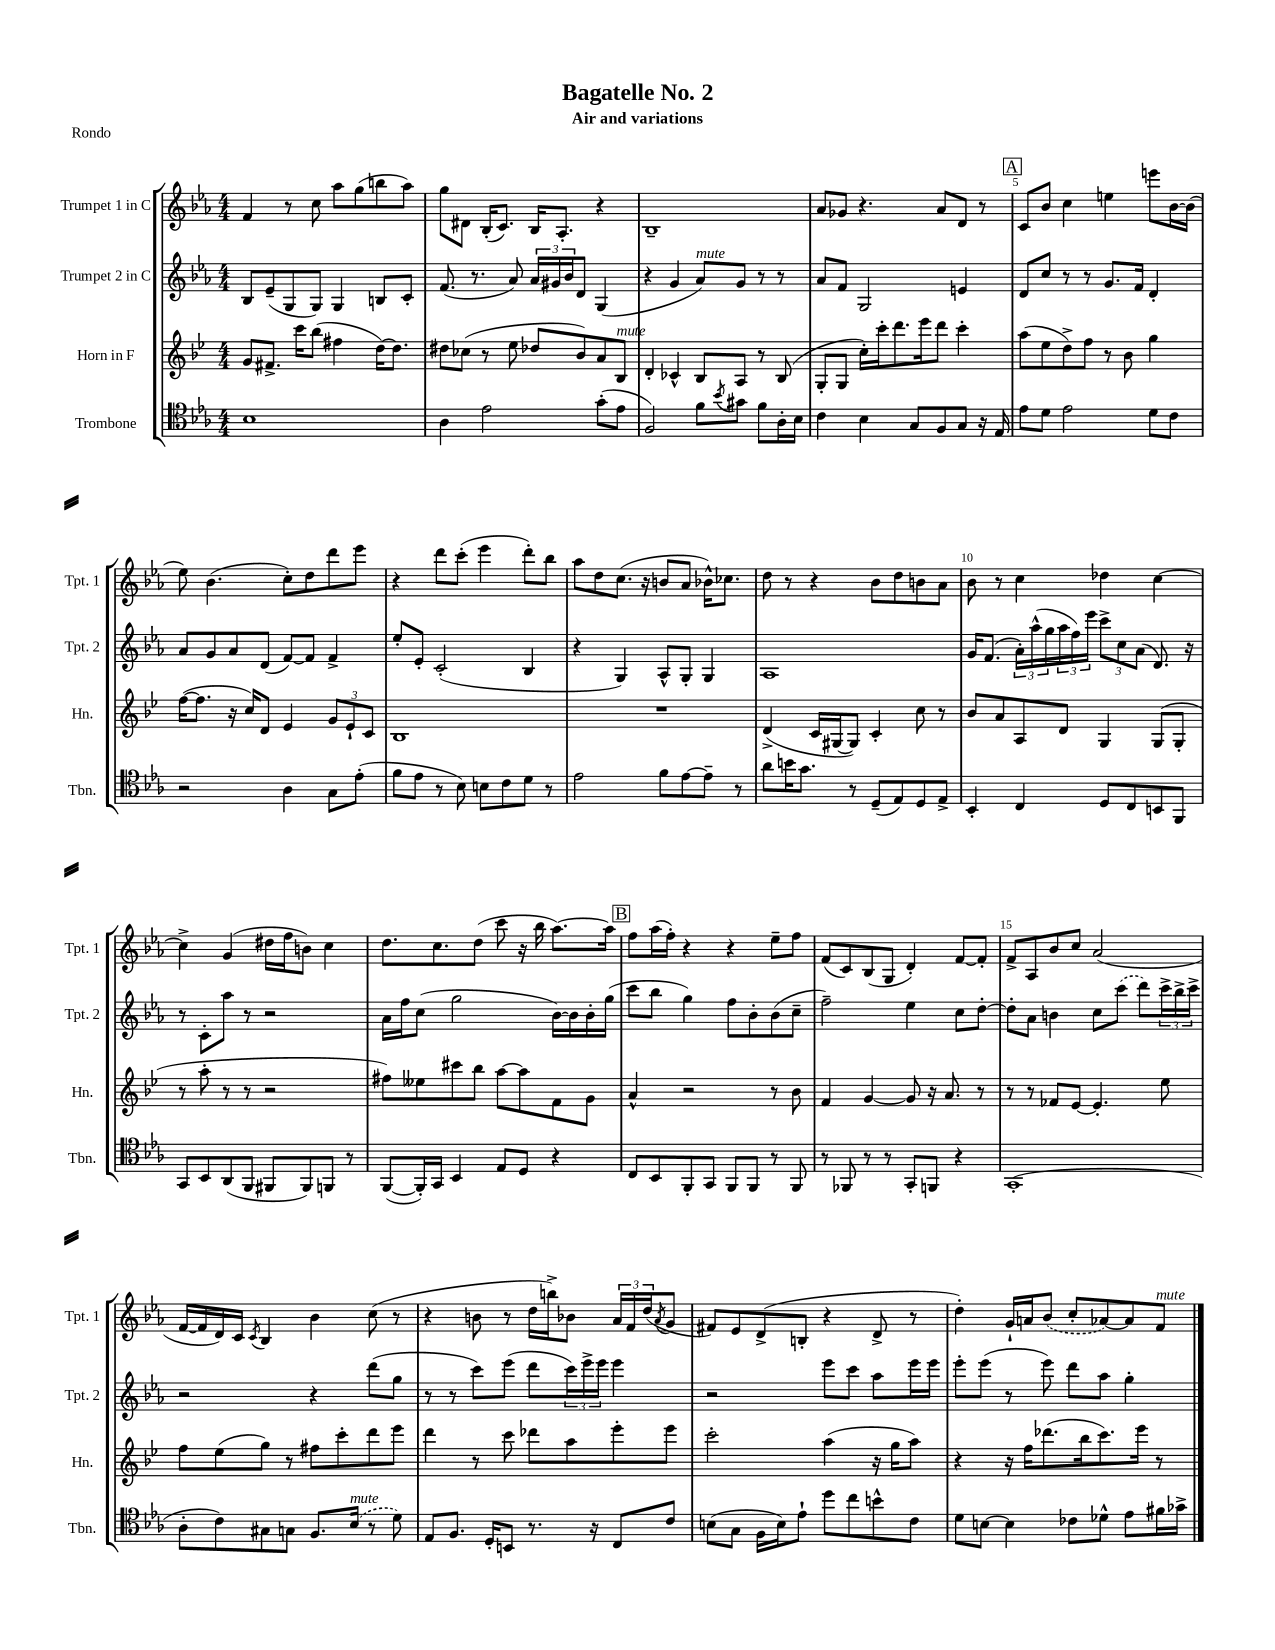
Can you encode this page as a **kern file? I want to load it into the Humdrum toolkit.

**kern	**kern	**kern	**kern
*staff4	*staff3	*staff2	*staff1
*clefC4	*clefG2	*clefG2	*clefG2
*k[b-e-a-]	*k[b-e-]	*k[b-e-a-]	*k[b-e-a-]
*M4/4	*M4/4	*M4/4	*M4/4
1B-	8g	8B-	4f
.	8.f#^	(8e-~	.
.	.	8G	8r
.	16ccc	.	.
.	(8bb-	8G)	8cc
.	4ff#	4G	8aa-
.	.	.	(8gg
.	[16dd)	8B	8bb
.	8.dd]	.	.
.	.	8c'	8aa-)
=	=	=	=
4A-	8dd#	(8.f	8gg
.	(8cc-	.	8d#
.	.	8.r	.
2e-	8r	.	(16B-'
.	.	.	8.c)
.	8ee-	8a-)	.
.	8dd-	24a-	16B-
.	.	24g#	.
.	.	.	8.A-'
.	.	24b-	.
.	8b-)	8d	.
(8g'	8a	(4G	4r
8e-	8B-	.	.
=	=	=	=
2F)	4d'	4r	1B-~
.	4c-^^	4g	.
8f	8B-	8a-)	.
8qb-	.	.	.
8g#	8A	8g	.
8f	8r	8r	.
16A-'	(8B-	8r	.
16B-	.	.	.
=	=	=	=
4c	8G'	8a-	8a-
.	8G	8f	8g-
4B-	16cc')	2G	4.r
.	16ccc'	.	.
.	8.ddd	.	.
8G	.	.	.
.	16eee-	.	.
8F	8ddd	.	8a-
8G	4ccc'	4e	8d
16r	.	.	8r
16E-	.	.	.
=	=	=	=
8e-	(8aa	8d	8c
8d	8ee-	8cc	8b-
2e-	8dd^)	8r	4cc
.	8ff	8r	.
.	8r	8.g	4ee
.	8b-	.	.
.	.	16f	.
8d	4gg	4d'	8eee
8c	.	.	[16b-
.	.	.	(16b-]
=	=	=	=
2r	([16ff	8a-	8ee-)
.	8.ff]	.	.
.	.	8g	(4.b-
.	16r	8a-	.
.	16cc)	.	.
.	8d	(8d	.
4A-	4e-	[8f)	8cc')
.	.	8f]	8dd
8G	12g	4f^	8ddd
.	12e-`	.	.
(8e-'	.	.	8eee-
.	12c	.	.
=	=	=	=
8f	1B-	8ee-'	4r
8e-	.	8e-'	.
8r	.	(2c'	8ddd
8B-)	.	.	(8ccc'
8B	.	.	4eee-
8c	.	.	.
8d	.	4B-	8ddd')
8r	.	.	8bb-
=	=	=	=
2e-	1r	4r	8aa-
.	.	.	8dd
.	.	4G)	(8.cc
.	.	.	16r
8f	.	8A-^^	8b
[8e-	.	8G'	8a-
8e-~]	.	4G	16b-^^)
.	.	.	8.cc-
8r	.	.	.
=	=	=	=
8a-	(4d^	1A-	8dd
16b	.	.	8r
8.g	.	.	.
.	16c	.	4r
.	[16G#	.	.
8r	8G#])	.	.
(8D~	4c'	.	8b-
8E-)	.	.	8dd
8D	8cc	.	8b
8E-^	8r	.	8a-
=	=	=	=
4BB-'	8b-	16g	8b-
.	.	(8.f	.
.	8a	.	8r
4C	8A	24a-')	4cc
.	.	(24aa-^^	.
.	.	24gg	.
.	8d	24aa-	.
.	.	24ff)	.
.	.	24eee-	.
8D	4G	12ccc^	4dd-
.	.	12cc	.
8C	.	.	.
.	.	(12a-	.
8BB	(8G	8.d)	[4cc
8FF	8G'	.	.
.	.	16r	.
=	=	=	=
8GG	8r	8r	4cc^]
8BB-	8aa'	8c'	.
(8AA-	8r	8aa-	(4g
8FF	8r	8r	.
8FF#	2r	2r	16dd#
.	.	.	16ff
8FF#)	.	.	8b)
8FF	.	.	4cc
8r	.	.	.
=	=	=	=
([8FF	8ff#)	16a-	8.dd
.	.	16ff	.
16FF'])	8ee--	(8cc	.
16GG	.	.	8.cc
4BB-	8ccc#	2gg	.
.	8bb-	.	(8dd
8E-	[8aa	.	8ccc
8D	8aa]	.	16r
.	.	.	16bb-
4r	8f	[16b-)	[8.aa-)
.	.	16b-]	.
.	8g	16b-'	.
.	.	(16gg	16aa-]
=	=	=	=
8C	4a^^	8ccc	8ff
8BB-	.	8bb-	(16aa-
.	.	.	16ff')
8FF'	2r	4gg)	4r
8GG	.	.	.
8FF	.	8ff	4r
8FF	.	8b-'	.
8r	8r	(8b-	8ee-~
8FF	8b-	8cc~	8ff
=	=	=	=
8r	4f	2ff~)	(8f
8FF-	.	.	8c)
8r	[4g	.	(8B-
8r	.	.	8G
8GG'	8g]	4ee-	4d')
8FF	16r	.	.
.	8.a	.	.
4r	.	8cc	[8f
.	8r	[8dd'	8f']
=	=	=	=
(1GG'	8r	8dd']	8f^
.	8r	8a-	8A-
.	8f-	4b	8b-
.	[8e-	.	8cc
.	4.e-']	8cc	(2a-
.	.	(8ccc	.
.	.	8ddd)	.
.	8ee-	24ccc^	.
.	.	24bb-^	.
.	.	24ccc^	.
=	=	=	=
8A-'	8ff	2r	[16f
.	.	.	16f]
8c)	(8ee-	.	16d)
.	.	.	16c
.	.	.	8qc
8G#	8gg)	.	4B-
8G	8r	.	.
8.F	8ff#	4r	4b-
.	8ccc'	.	.
(16B-	.	.	.
8r	8ddd	(8ddd	(8cc
8d)	8eee-	8gg	8r
=	=	=	=
8E-	4ddd	8r	4r
8.F	.	8r	.
.	8r	8ccc)	8b
16D'	.	.	.
8BB	8ccc	(8eee-	8r
8.r	8ddd-	8ddd	16dd
.	.	.	16bb^)
.	8aa	24ccc)	8b-
.	.	24eee-^	.
16r	.	.	.
.	.	24eee-	.
8C	8eee-'	4eee-	24a-
.	.	.	24f
.	.	.	(24dd
.	.	.	8qa-
8c	8eee-	.	8g
=	=	=	=
(8B	2ccc'	2r	8f#)
8G	.	.	8e-
16F	.	.	(8d^
16B)	.	.	.
8e-`	.	.	8B'
8dd	(4aa	8eee-	4r
8cc	.	8ccc	.
8b^^	16r	8aa-	8d^
.	16gg	.	.
8c	8aa)	16eee-	8r
.	.	16eee-	.
=	=	=	=
8d	4r	8eee-'	4dd')
[8B	.	(8eee-	.
4B]	16r	8r	16g`
.	16ff	.	16a
.	(8.ddd-	8eee-)	(8b-
8c-	.	8ddd	8cc'
.	16bb-	.	.
8d-^^	8.ccc)	8aa-	[8a-)
8e-	.	4gg'	8a-]
.	16eee-	.	.
16f#	8r	.	8f
16g-^	.	.	.
==	==	==	==
*-	*-	*-	*-
